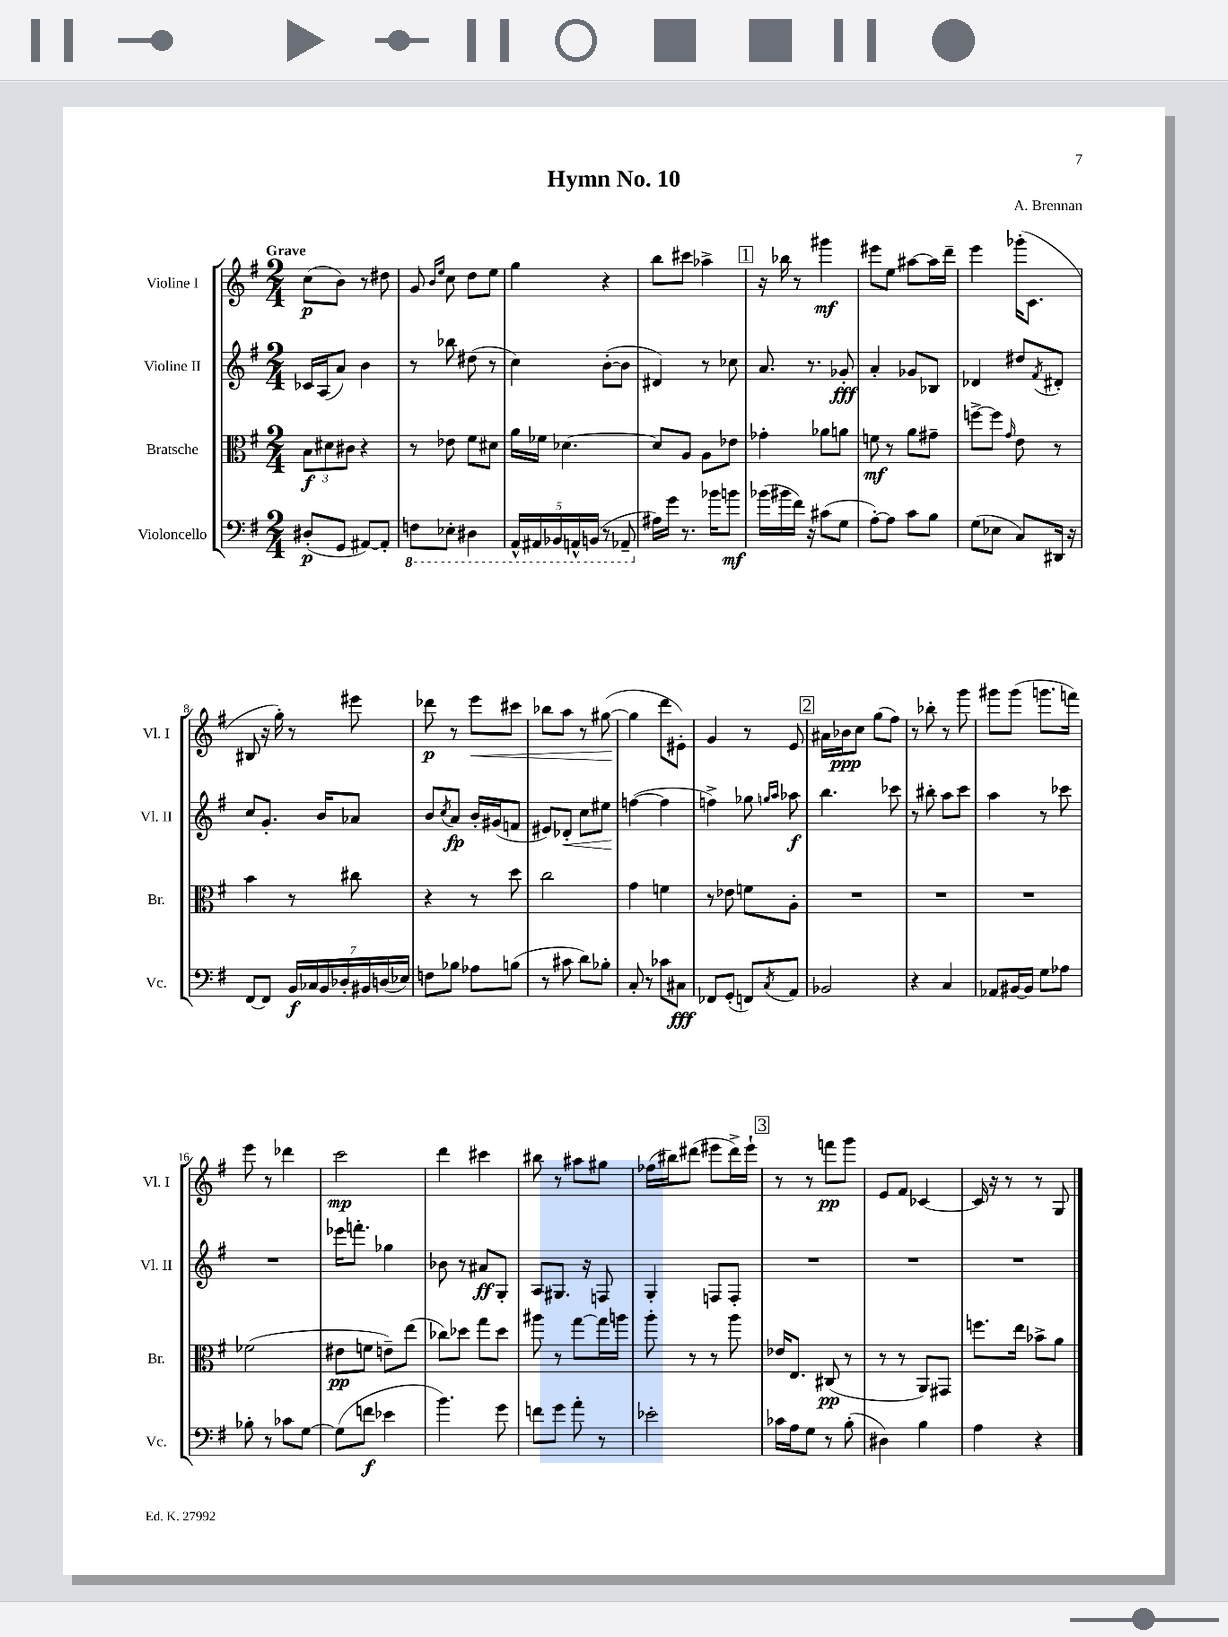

**kern	**kern	**kern	**kern
*staff4	*staff3	*staff2	*staff1
*clefF4	*clefC3	*clefG2	*clefG2
*k[f#]	*k[f#]	*k[f#]	*k[f#]
*M2/4	*M2/4	*M2/4	*M2/4
(8D#'/L	12B\L	16c-/LL	(8cc\L
.	.	(16A/J	.
.	12d#\	.	.
8GG/J	.	8a/J)	8b\J)
.	12c#\J	.	.
[8AA#/L)	4r	4b\	8r
8AA#'/]J	.	.	8dd#\
=	=	=	=
8FF\L	8r	8r	8g/
.	.	.	16qqb/LL
.	.	.	16qqee/JJ
8EE-'\J	8e-\	8bb-\	8cc\
4DD#\	8f#\L	(8dd#\	8dd\L
.	8d#\J	8r	8ee\J
=	=	=	=
20AAA^^/LL	16a\LL	4cc\)	4gg\
20AAA#/	.	.	.
.	16f-\JJ	.	.
20BBB-/	.	.	.
.	[4.d-\	.	.
20AAA^^/	.	.	.
(20BBB/JJ	.	.	.
8r	.	([8b'\L	4r
8AAA-~/	.	8b\]J	.
=	=	=	=
16A#\LL)	8d-/]L	4d#/)	8bb\L
16g\JJ	.	.	.
8.r	8A/J	.	8ccc#\J
.	8A\L	8r	4aa-^\
16b-\LK	.	.	.
8b\J	8e-\J	8cc-\	.
=	=	=	=
(16b-\LL	4g-'\	8.a/	16r
16b#\	.	.	16bb-\
16f#\JJ)	.	.	8r
16r	.	8.r	.
(8c#\L	8a-\L	.	4ggg#\
8G\J	8a\J	8g-'/	.
=	=	=	=
[8A'\L)	8f\	4a'/	8eee#\L
8A\]J	8r	.	8ee\J
8c\L	8a\L	8g-/L	[8aa#\L
8B\J	8g#~\J	8B-/J	16aa#\]L
.	.	.	16ddd~\JJ
=	=	=	=
(8G\L	[8ff^\L	4d-/	4eee\
8E-\J	8ff\]J	.	.
.	16qqg/	.	.
8C/L)	8e\	8dd#/L	(16ggg-'\LK
.	.	.	8.c\J
.	.	8qf#/	.
16DD#/Jk	8r	8d#'/J	.
16r	.	.	.
=	=	=	=
[8FF#/L	4b\	8cc/L	8B#/
8FF#/]J	.	8.g'/J	16r
.	.	.	16gg'\)
28BB/LL	8r	.	8r
28C-/	.	.	.
.	.	16b/LK	.
28BB/	.	.	.
28D-'/	.	.	.
.	8cc#\	8a-/J	8eee#\
28BB#/	.	.	.
(28D/	.	.	.
28E-/JJ)	.	.	.
=	=	=	=
8F\L	4r	8b/L	8ddd-\
.	.	8qcc/	.
8B-\J	.	8a/J	8r
8A-\L	8r	16b'/LL	8eee\L
.	.	(16g#/J	.
(8B\J	8dd\	8f/J	8ccc#\J
=	=	=	=
8r	2cc\	8e#/L)	8bb-\L
8c#\	.	8d-'/J	8aa\J
8d\L)	.	8cc\L	8r
8B-'\J	.	8ee#\J	([8gg#\
=	=	=	=
8C'/	4g\	([4ff\	4gg#\]
8r	.	.	.
8c-\L	4f\	4ff\]	8ddd\L
8C#\J	.	.	8e#'\J)
=	=	=	=
8FF-/L	8r	4ff^\)	4g/
(8GG'/J	8e-\	.	.
8FF/L)	8f\L	8gg-\	8r
.	.	16qqgg/LL	.
8qC/	.	16qqaa/JJ	.
8AA/J	8A'\J	8aa-\	8e/
=	=	=	=
2BB-/	2r	4.bb\	16a#\LL
.	.	.	16b-\J
.	.	.	8cc\J
.	.	.	(8gg\L
.	.	8ccc-\	8ff#\J)
=	=	=	=
4r	2r	8r	8r
.	.	8bb#'\	8bb-'\
4C/	.	8aa\L	8r
.	.	8ccc\J	8ggg\
=	=	=	=
8AA-/L	2r	4aa\	8ggg#\L
[16BB#/L	.	.	(8ggg#\J
16BB#/]JJ	.	.	.
8G\L	.	8r	8.ggg\L
8A-\J	.	8ccc-\	.
.	.	.	16fff\Jk)
=	=	=	=
8B-'\	(2f-\	2r	8eee\
8r	.	.	8r
8c-\L	.	.	4ddd-\
[8G\J	.	.	.
=	=	=	=
(8G\]L	8e#\L	16eee-\LK	2ccc\
.	.	8.fff'\J	.
8f\J	8f\J	.	.
4e-\	8e~\L)	4gg-\	.
.	(8ee\J	.	.
=	=	=	=
4.b\)	8cc-\L)	8b-\	4ddd\
.	8dd-\J	8r	.
.	8gg\L	8a#/L	4ccc#\
8g\	8dd-\J	8G'/J	.
=	=	=	=
8f\L	8aa#\	8A/L	8bb#\
8g\J	8r	8.G#/J	8r
8a'\	[8gg\L	.	8aa#\L
.	.	16r	.
8r	16gg\]L	8F/	8gg#\J
.	16aa\JJ	.	.
=	=	=	=
2e-'\	8aa'\	4G'/	(16ff-\LL
.	.	.	16bb#\J)
.	8r	.	(8ddd#\J
.	8r	8F/L	8eee#\L
.	8aa\	8F'/J	16ddd#^\L)
.	.	.	16eee#`\JJ
=	=	=	=
16c-\LL	16e-/LK	2r	8r
16A\J	8.E/J	.	.
8G\J	.	.	8r
8r	(8C#/	.	8fff\L
(8B'\	8r	.	8ggg\J
=	=	=	=
4D#\)	8r	2r	8e/L
.	8r	.	8f#/J
4B\	8AA/L)	.	[4c-/
.	8GG#/J	.	.
=	=	=	=
4A\	8.ff\L	2r	16c-/]
.	.	.	16r
.	.	.	8r
.	16ee\Jk	.	.
4r	8b-^\L	.	8r
.	8a\J	.	8G/
==	==	==	==
*-	*-	*-	*-
